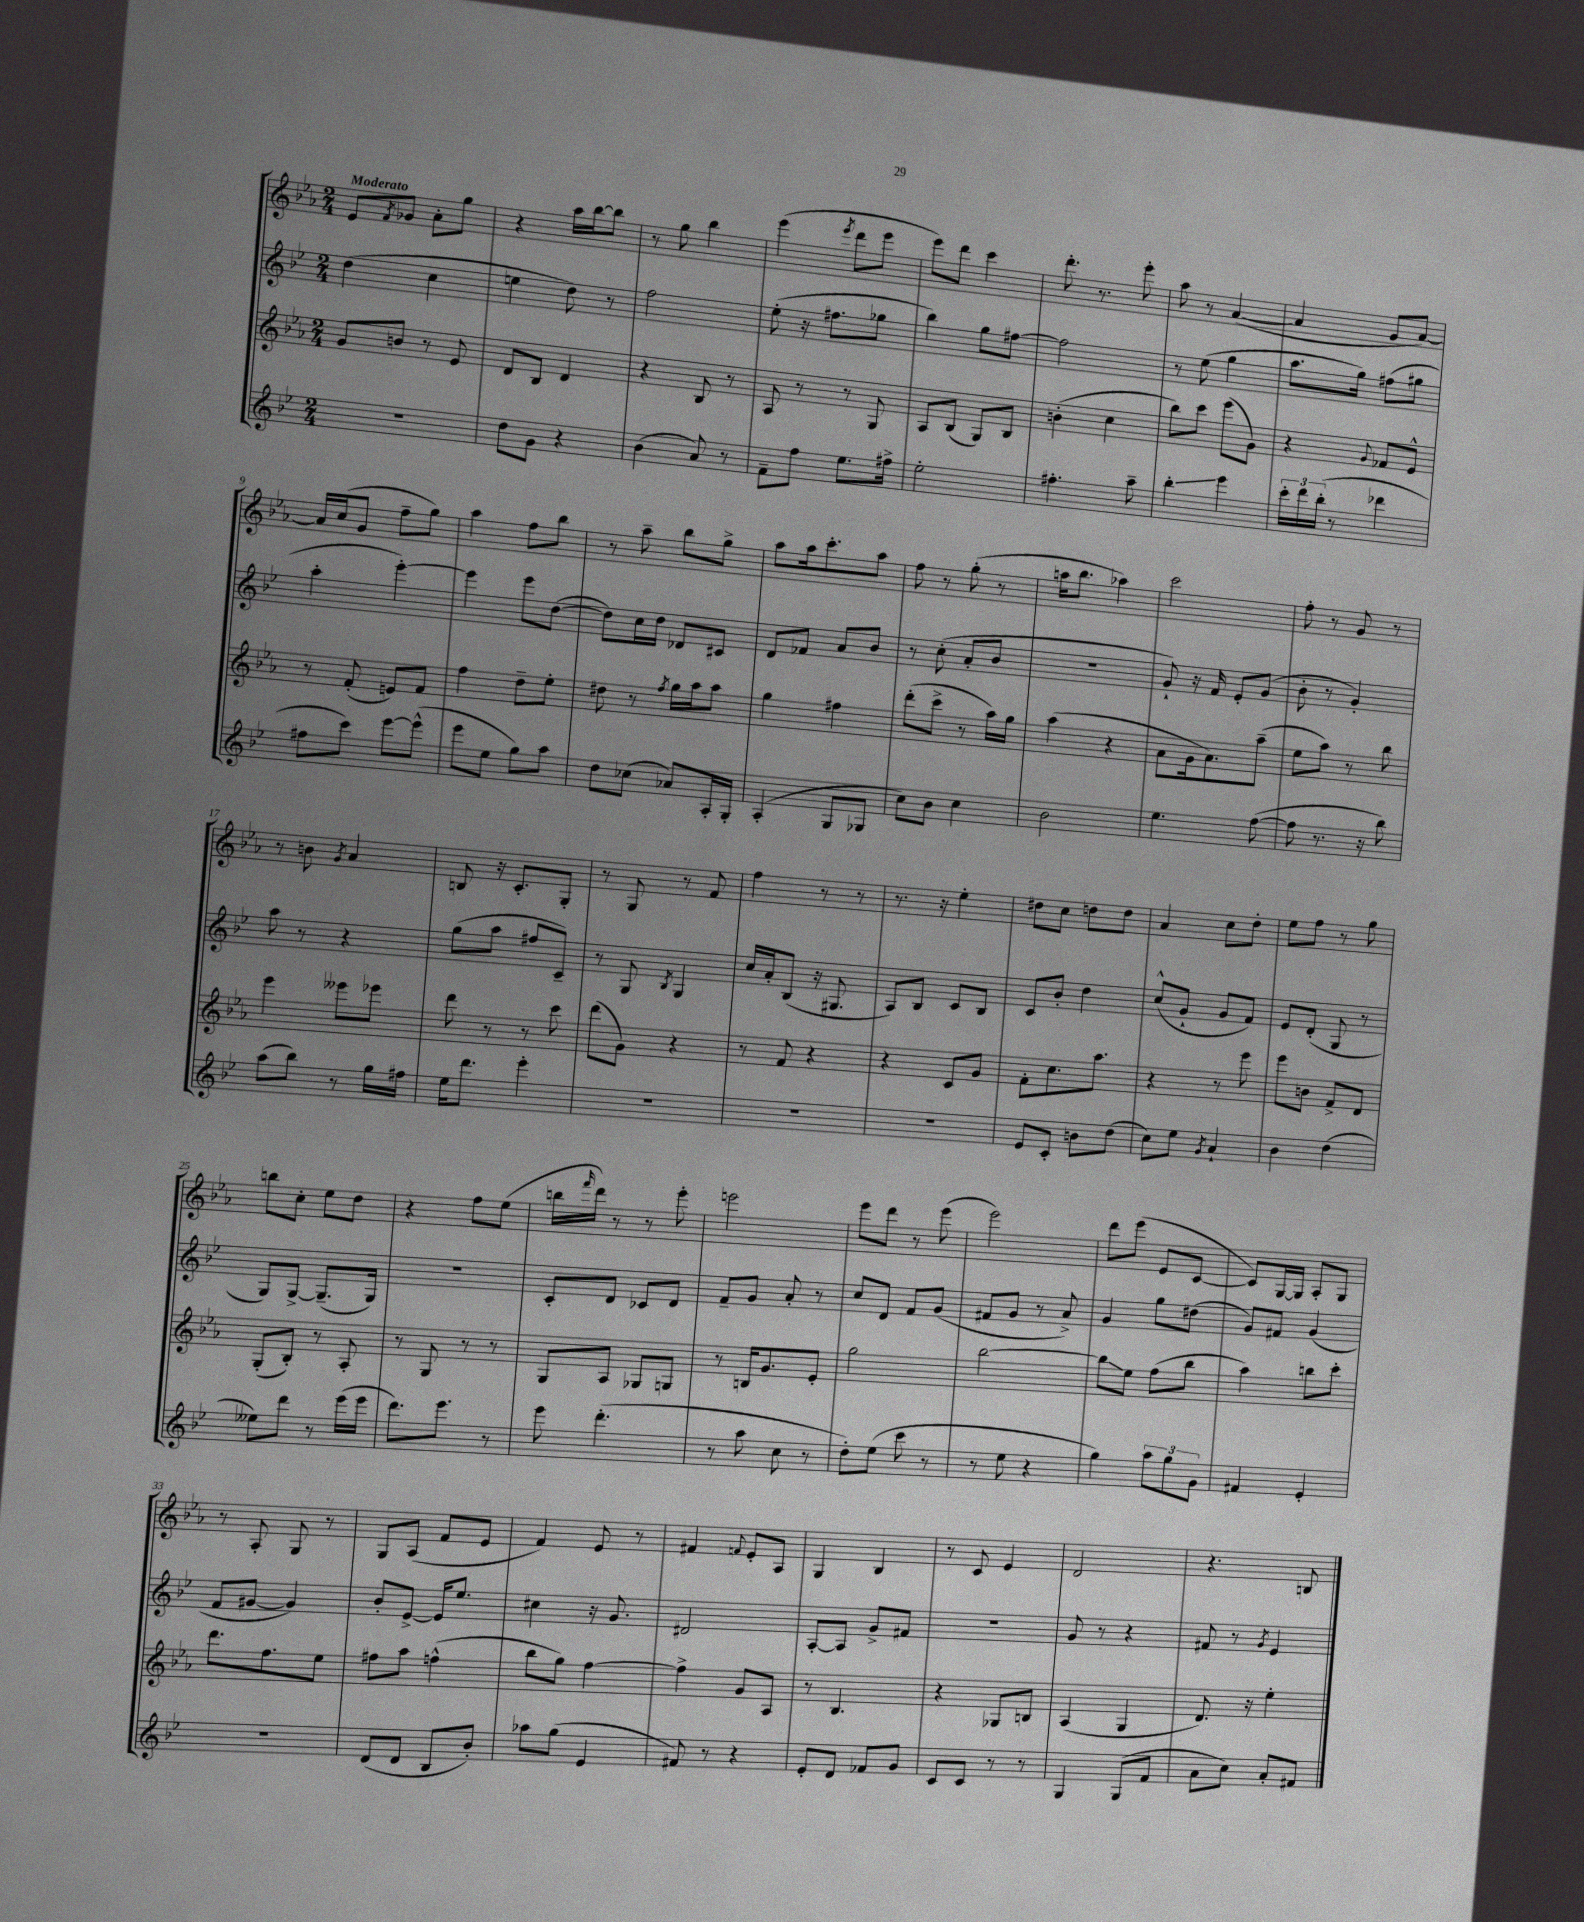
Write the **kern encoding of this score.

**kern	**kern	**kern	**kern
*staff4	*staff3	*staff2	*staff1
*clefG2	*clefG2	*clefG2	*clefG2
*k[b-e-]	*k[b-e-a-]	*k[b-e-]	*k[b-e-a-]
*M2/4	*M2/4	*M2/4	*M2/4
2r	8g/L	(4dd\	8e-/L
.	.	.	8qf/
.	8b/J	.	8g-/J
.	8r	4cc\	8a-'\L
.	8e-/	.	8gg\J
=	=	=	=
8dd\L	8d/L	4ee\	4r
8g\J	8B-/J	.	.
4r	4d/	8dd\)	16aa-\LL
.	.	.	[16bb-\J
.	.	8r	8bb-\]J
=	=	=	=
(4b-\	4r	2ff\	8r
.	.	.	8gg\
8a/)	8B-/	.	4bb-\
8r	8r	.	.
=	=	=	=
8f~\L	8A-/	(8ee-'\	(4eee-\
8ff\J	8r	16r	.
.	.	8.ff#\L	.
.	.	.	8qeee-/
8.ee-\L	8r	.	8ddd\L
.	8G/	8gg-\J	8eee-\J
16ff#^\Jk	.	.	.
=	=	=	=
2ee-'\	8A-/L	4bb-\)	8eee-\L)
.	(8B-/J	.	8ddd\J
.	8G/L)	8gg\L	4ccc\
.	8B-/J	[8ff#\J	.
=	=	=	=
4.ff#'\	(4b'\	2ff#\]	8.ddd'\
.	.	.	8.r
.	4cc\	.	.
8aa~\	.	.	8eee-'\
=	=	=	=
4bb-'\	8bb-\L)	8r	8aa-\
.	8ccc\J	(8ee-\	8r
4eee-\	(8eee-\L	4gg\	([4a-/
.	8g\J)	.	.
=	=	=	=
24ccc'\LL	4r	8.aa\L	4a-/]
24ddd\	.	.	.
(24bb-'\JJ	.	.	.
8r	.	.	.
.	.	16gg\Jk)	.
.	8qqg/	.	.
4ddd-\	8f-/L	(8ff#\L	8g/L
.	8e-^^/J	8gg#\J	[8a-/J)
=	=	=	=
8ff#\L	8r	4aa'\	16a-/]LL
.	.	.	(16cc/J
8ccc\J)	(8f'/	.	8g/J
[8eee-\L	8e/L)	[4eee-'\)	8ff~\L
(8eee-^^\]J	8f/J	.	8gg\J)
=	=	=	=
8eee-\L	4ff\	4eee-\]	4aa-\
8ee-\J	.	.	.
8gg\L)	8dd~\L	8eee-\L	8ff\L
8aa\J	8ee-'\J	([8dd\J	8bb-\J
=	=	=	=
8dd\L	8dd#\	8dd\]L)	8r
(8cc-\J	8r	16cc\L	8aa-~\
.	.	16dd\JJ	.
.	8qff/	.	.
8a-/L)	16gg\LL	8d-/L	8bb-\L
.	16aa-\J	.	.
16A'/L	8aa-\J	8c#/J	8gg^\J
16G'/JJ	.	.	.
=	=	=	=
(4A'/	4gg\	8d/L	8aa-\L
.	.	8f-/J	16aa-\k
.	.	.	8.ccc'\
8G/L	4ff#\	8a/L	.
8G-/J	.	8b-/J	8aa-\J
=	=	=	=
8cc\L)	(8ddd'\L	8r	8ff\
8b-\J	8ccc^\J	(8cc'\	8r
4cc\	8r	8a'/L	(8gg'\
.	16aa-\LL)	8b-/J	8r
.	16gg\JJ	.	.
=	=	=	=
2b-\	(4aa-\	2r	16aa\LK
.	.	.	8.bb-\J
.	4r	.	4aa-\)
=	=	=	=
4.ee-\	8a-\L	8g`/)	2ccc\
.	16g\k	16r	.
.	8.a-\)	16f/	.
.	.	8e-'/L	.
([8ff\	(8aa-~\J	(8g/J	.
=	=	=	=
8ff\]	8ee-\L	8b-'\	8ff'\
8.r	8aa-\J)	8r	8r
.	8r	4g'/)	8g/
16r	.	.	.
8bb-\)	8bb-\	.	8r
=	=	=	=
(8aa\L	4eee-\	8aa\	8r
8bb-\J)	.	8r	8b\
.	.	.	8qg/
8r	8eee--\L	4r	4a-/
16gg\LL	8eee-\J	.	.
16ff#\JJ	.	.	.
=	=	=	=
16ee-\LK	8ddd\	(8gg\L	8B/
8.ddd\J	.	.	.
.	8r	8aa\J	16r
.	.	.	8.c'/L
4eee-'\	8r	8ff#/L	.
.	8ccc\	8c~/J)	8G'/J
=	=	=	=
2r	(8ddd\L	8r	8r
.	8g\J)	8G/	8G/
.	.	8qB-/	.
.	4r	4G/	8r
.	.	.	8f/
=	=	=	=
2r	8r	16cc/LL	4ff\
.	.	16a'/J	.
.	8f/	(8B-/J	.
.	4r	16r	8r
.	.	8.G#/	.
.	.	.	8r
=	=	=	=
2r	4r	8A/L)	8.r
.	.	8B-/J	.
.	.	.	16r
.	8c/L	8c/L	4ee-'\
.	8g/J	8B-/J	.
=	=	=	=
8e-/L	8f'\L	8c/L	8dd#\L
8c'/J	8.cc\	8b-'/J	8cc\J
8b\L	.	4dd\	8dd\L
.	8.aa-\J	.	.
(8dd\J	.	.	8dd\J
=	=	=	=
8cc\L)	4r	(8cc^^/L	4a-/
8ee-\J	.	8g`/J	.
8qg/	.	.	.
4a`/	8r	8g/L	8cc\L
.	8eee-\	8f/J)	8dd'\J
=	=	=	=
4b-\	8eee-\L	8e-/L	8ee-\L
.	8b\J	(8d'/J	8ff\J
(4dd\	8f^/L	8G/	8r
.	8d/J	8r	8gg\
=	=	=	=
8ee--\L)	(8G'/L	8G/L)	8bb\L
8ddd\J	8B-'/J)	[8G^/J	8cc'\J
8r	8r	(8.G~/]L	8ee-\L
(16eee-\LL	8A-'/	.	8dd\J
16eee-\JJ	.	16G/Jk)	.
=	=	=	=
8.ddd\L)	8r	2r	4r
.	8G/	.	.
8.eee-\J	.	.	.
.	8r	.	8ff\L
8r	8r	.	(8ee-\J
=	=	=	=
8eee-\	8G/L	8c'/L	16bb\LL
.	.	.	16qqfff/
.	.	.	16ddd\JJ)
(4.ddd'\	8A-/J	8d/J	8r
.	8G-/L	8c-/L	8r
.	8G/J	8d/J	8eee-'\
=	=	=	=
8r	8r	8f~/L	2eee\
8aa\	16B/LK	8g/J	.
.	8.g/	.	.
8cc\	.	8a'/	.
8r	8e-'/J	8r	.
=	=	=	=
8dd'\L)	2gg\	8cc/L	8eee-\L
(8ee-\J	.	8d/J	8ddd\J
8ccc\	.	8f/L	8r
8r	.	(8g/J	(8eee-\
=	=	=	=
8r	[2bb-\	8f#/L	2eee-\)
8ee-\	.	8g/J	.
4r	.	8r	.
.	.	8a^/)	.
=	=	=	=
4gg\)	8bb-\]L	4g/	8ddd\L
.	8ee-\J	.	(8eee-\J
12aa\L	(8ff\L	8gg\L	8e-/L
12gg\	.	.	.
.	8bb-\J	(8dd#\J	[8c/J
12g\J	.	.	.
=	=	=	=
4f#/	4aa-\)	8g/L)	8c/]L)
.	.	8f#/J	[16G/L
.	.	.	16G/]JJ
4e-'/	8bb\L	(4g/	8A-'/L
.	8ccc'\J	.	8G/J
=	=	=	=
2r	8.ddd\L	8f/L	8r
.	.	[8g#/J	8A-'/
.	8.ff\	.	.
.	.	4g#/])	8G/
.	8ee-\J	.	8r
=	=	=	=
(8d/L	8ff#\L	8b-'/L	8G/L
8d/J	8aa-\J	[8e-^/J	(8A-/J
8B-/L	(4ff^^\	16e-/]LK	8f/L
.	.	8.ee-/J	.
8b-'/J)	.	.	8e-/J
=	=	=	=
8aa-\L	8bb-\L	4cc#\	4f/)
(8gg\J	8gg\J)	.	.
4e-/	[4ff\	16r	8e-/
.	.	8.g/	.
.	.	.	8r
=	=	=	=
8f#/)	4ff^\]	2d#/	4f#/
8r	.	.	.
.	.	.	8qqf/
4r	8g/L	.	8e-'/L
.	8A-/J	.	8A-/J
=	=	=	=
8e-'/L	8r	[8A'/L	4G/
8d/J	4.B-/	8A/]J	.
8f-/L	.	8g^/L	4B-/
8g/J	.	8f#/J	.
=	=	=	=
8c/L	4r	2r	8r
8c/J	.	.	8c/
8r	8G-/L	.	4e-/
8r	8B/J	.	.
=	=	=	=
4G/	(4A-/	8g/	2d/
.	.	8r	.
(8G/L	4G/	4r	.
8f/J	.	.	.
=	=	=	=
8a\L	8.d/)	8f#/	4.r
8cc\J)	.	8r	.
.	16r	.	.
.	.	8qg/	.
8a'/L	4ee-'\	4e-/	.
8f#/J	.	.	8B/
==	==	==	==
*-	*-	*-	*-
